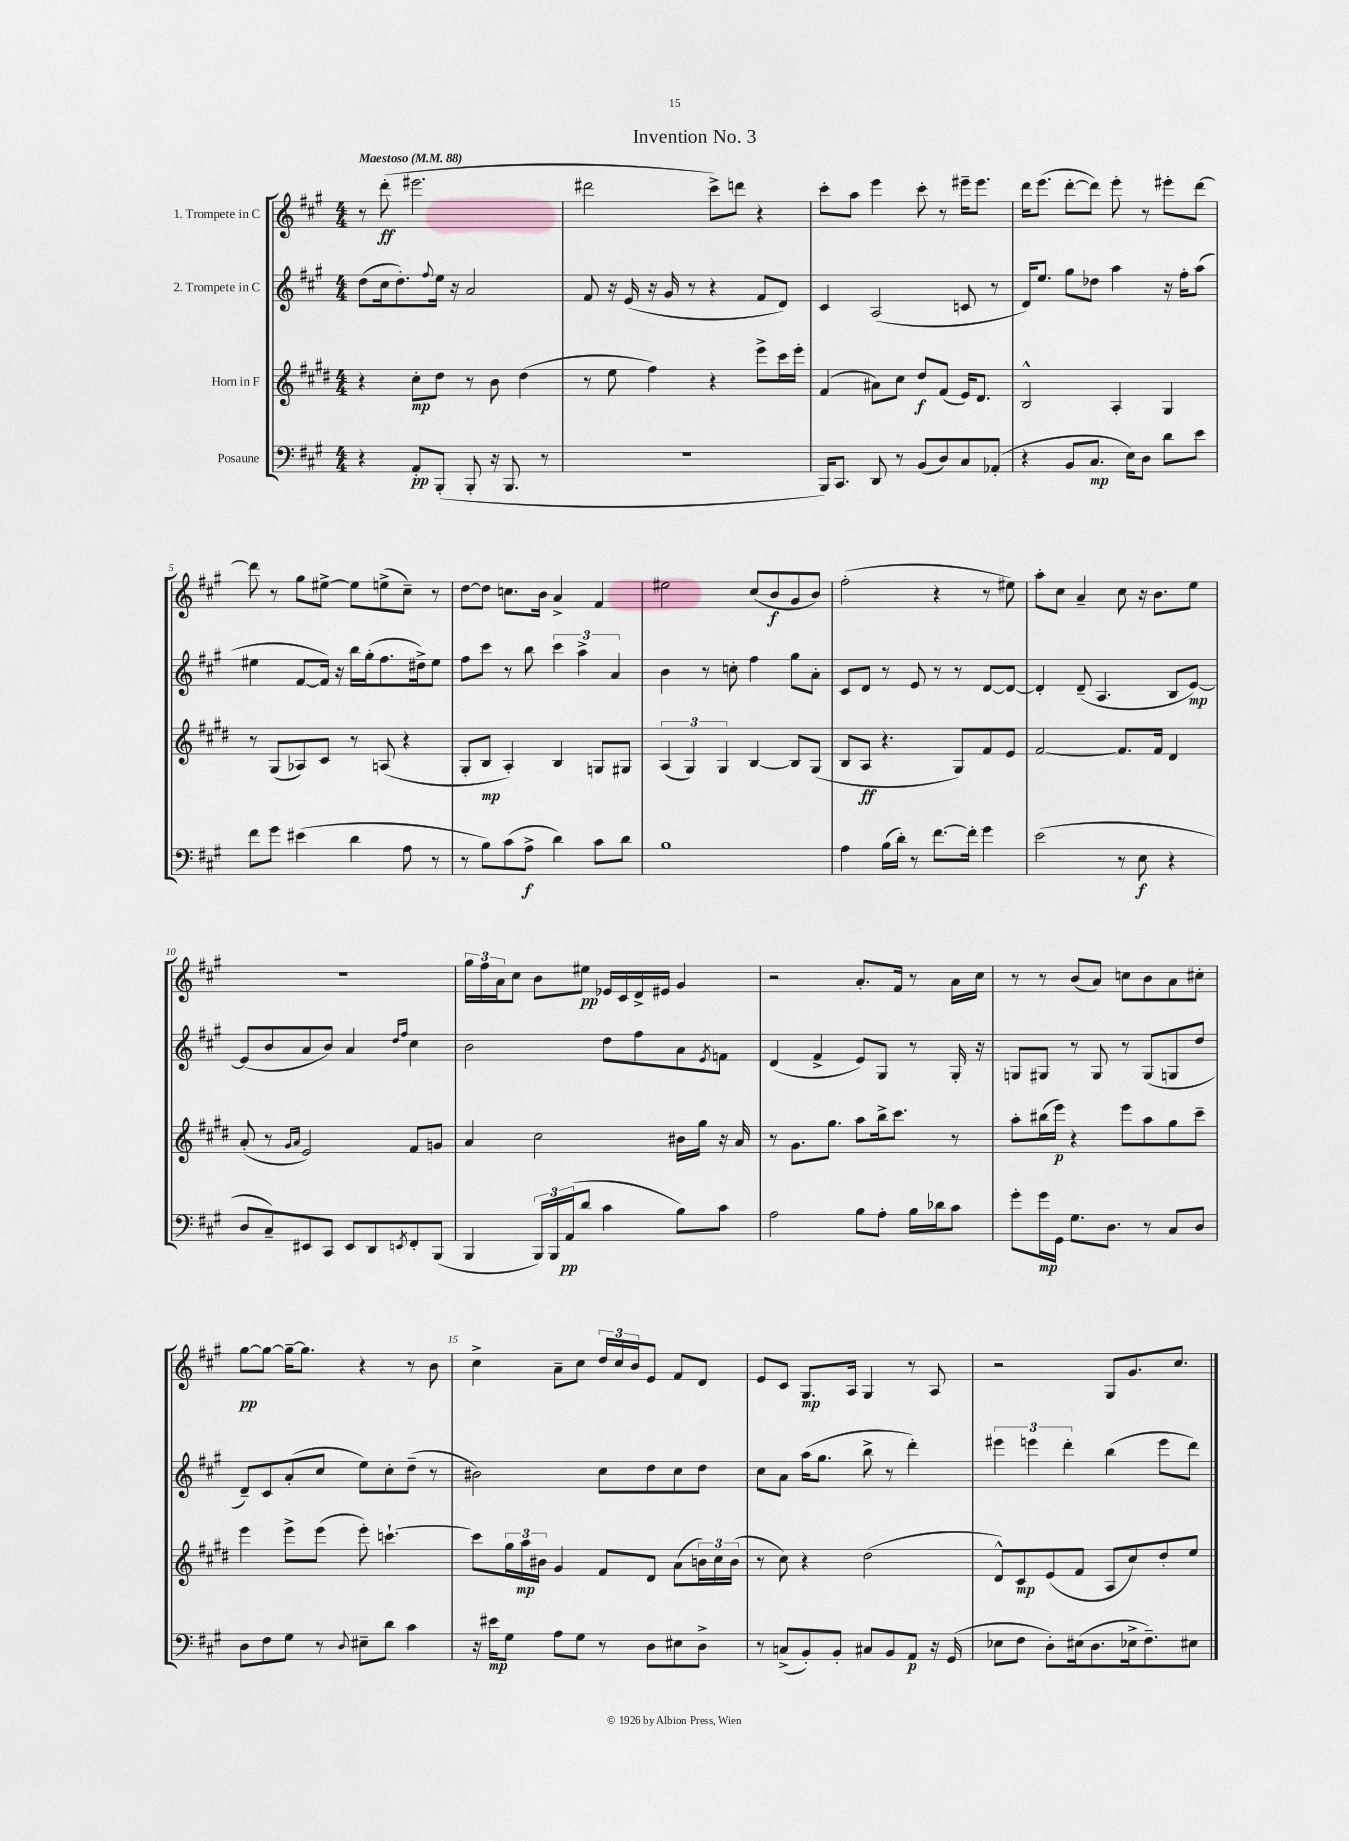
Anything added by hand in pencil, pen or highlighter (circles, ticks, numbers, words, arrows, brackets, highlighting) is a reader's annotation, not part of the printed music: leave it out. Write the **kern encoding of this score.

**kern	**kern	**kern	**kern
*staff4	*staff3	*staff2	*staff1
*clefF4	*clefG2	*clefG2	*clefG2
*k[f#c#g#]	*k[f#c#g#d#]	*k[f#c#g#]	*k[f#c#g#]
*M4/4	*M4/4	*M4/4	*M4/4
*MM88	*MM88	*MM88	*MM88
4r	4r	(8dd	8r
.	.	16cc#	(8ddd'
.	.	8.dd')	.
8AA'	8cc#'	.	2.eee#
.	.	8qqff#	.
(8BBB'	8dd#	16ee	.
.	.	16r	.
8BBB'	8r	2a	.
16r	8b	.	.
8.BBB	.	.	.
.	(4dd#	.	.
8r	.	.	.
=	=	=	=
1r	8r	8f#	2ddd#
.	8ee	16r	.
.	.	(16e	.
.	4ff#)	16r	.
.	.	16g#	.
.	.	8r	.
.	4r	4r	8ccc#^)
.	.	.	8ddd
.	8eee^	8f#	4r
.	16ccc#	8d)	.
.	16eee'	.	.
=	=	=	=
16BBB)	(4f#	4c#	8ccc#'
8.CC#	.	.	.
.	.	.	8aa
8DD	8a#)	(2A	4eee
8r	8cc#	.	.
(8BB	8dd#	.	8ccc#'
8D)	(8f#	.	8r
8C#	16e)	8c	16eee#~
.	8.d#	.	8.eee#
(8AA-'	.	8r	.
=	=	=	=
4r	2B^^	16d)	16ddd
.	.	8.ee	(8.eee
8BB	.	8gg#	[8ddd'
8.C#	.	8dd-	8ddd])
.	4A'	4aa	8eee'
16E)	.	.	.
8D	.	.	8r
8d	4G#	16r	8eee#'
.	.	16ff#'	.
8e	.	(8aa	[8ddd
=	=	=	=
8f#	8r	4ee#	8ddd]
8g#	(8G#	.	8r
(4e#	8A-)	[8f#	8gg#
.	8c#	16f#])	[8ee#^
.	.	16r	.
4d	8r	16bb	8ee#]
.	.	(16gg#'	.
.	(8A	8.ff#	(8ee^
8A	4r	.	8cc#~)
.	.	16dd#^)	.
8r	.	8ee#	8r
=	=	=	=
8r	8G#'	8ff#	[8dd
8B)	8B	8ccc#	8dd]
(8c#	4A')	8r	8.cc
8A^	.	8bb	.
.	.	.	16b
4d)	4B	6ccc#	4a^
.	.	6aa^	.
8c#	8G	.	4f#
.	.	6a	.
8d	8G#	.	.
=	=	=	=
1B	(6A	4b	2ee#
.	6G#)	.	.
.	.	8r	.
.	6G#	.	.
.	.	8cc'	.
.	[4B	4ff#	(8cc#
.	.	.	8b
.	8B]	8gg#	8g#
.	(8G#	8a'	8b)
=	=	=	=
4A	8B	8c#	(2ff#'
.	8A	8d	.
(16B	4.r	8r	.
16d')	.	.	.
8r	.	8e	.
[8.f#	.	8r	4r
.	8G#)	8r	.
16f#']	.	.	.
4g#	8f#	[8d	8r
.	8e	8d_	8ee#)
=	=	=	=
(2e	[2f#	4d']	8aa'
.	.	.	8cc#
.	.	(8d~	4a~
.	.	4.A	.
8r	8.f#]	.	8cc#
8E	.	.	16r
.	16f#	.	8.b
4r	4d#	8B	.
.	.	[8e)	8ee
=	=	=	=
8D	(8a'	(8e]	1r
8C#~)	8r	8b	.
.	16qqg#	.	.
.	16qqa	.	.
8EE#	2e)	8a	.
8CC#	.	8b)	.
8EE#	.	4a	.
8DD	.	.	.
.	.	16qqdd	.
8qEE	.	16qqff#	.
8FF#'	8f#	4cc#	.
(8BBB	8g	.	.
=	=	=	=
4BBB	4a	2b	24gg#
.	.	.	24ff#
.	.	.	24a
.	.	.	8cc#
24BBB)	2cc#	.	8b
24BBB	.	.	.
(24AA	.	.	.
8d	.	.	8ee#
4c#	.	8dd	16e-
.	.	.	16c#
.	.	8ff#	16d^
.	.	.	16e#
8B)	16b#	8a	4g#
.	16gg#	.	.
.	.	8qe	.
8c#	16r	8f	.
.	16a	.	.
=	=	=	=
2A	8r	(4d	2r
.	8.g#	.	.
.	.	4f#^	.
.	8.gg#	.	.
8B	8aa	8e)	8.a'
8A'	16bb^	8G#	.
.	8.ccc#	.	16f#
16B	.	8r	8r
16d-	.	.	.
8c#	8r	16G#'	16a
.	.	16r	16cc#
=	=	=	=
8g#'	8aa'	8G	8r
16g#	(16bb#	8G#	8r
16GG#	16eee)	.	.
8.G#	4r	8r	(8b
.	.	8G#	8a)
8.D	.	.	.
.	8eee	8r	8cc
8r	8aa	(8G#	8b
8C#	8gg#	8G	8a
8D	8ccc#~	8dd	8cc#'
=	=	=	=
8D	4eee	8d~)	[8gg#
8F#	.	8c#	8gg#_
8G#	8eee^	(8a'	16gg#~_
.	.	.	8.gg#]
8r	(8eee	8cc#	.
8qqD	.	.	.
8E#~	8eee')	8ee)	4r
8d	[4.ccc`	8cc#'	.
4c#	.	(8dd~	8r
.	.	8r	8b
=	=	=	=
16r	8ccc]	2b#)	4cc#^
16e#	.	.	.
8G#	24gg#	.	.
.	24aa	.	.
.	24b#	.	.
8A	4g#	.	8a~
8G#	.	.	8cc#
8r	8f#	8cc#	24dd
.	.	.	24cc#
.	.	.	24b
8D	8d#	8dd	8e
8E#	(8a	8cc#	8f#
8D^	24b)	8dd	8d
.	24cc#	.	.
.	(24b	.	.
=	=	=	=
8r	8r	8cc#	8e
(8C^	8cc#)	8a	8c#
8BB')	4r	(16aa	8.G#
.	.	8.gg#	.
8BB'	.	.	.
.	.	.	16A
8C#	(2dd#	8bb^	4G#
8BB	.	8r	.
8AA	.	4ddd')	8r
16r	.	.	8A
(16GG#	.	.	.
=	=	=	=
8E-	8d#^^)	6eee#	2r
8F#	8c#	.	.
.	.	6eee	.
8D')	(8e	.	.
.	.	6ddd'	.
(16E#	8f#	.	.
8.D	.	.	.
.	8A	(4bb	8G#
16E-^	8cc#)	.	8.g#
8.F#~)	.	.	.
.	8dd#'	8eee	.
.	.	.	8.cc#
8E#	8ee	8ddd)	.
==	==	==	==
*-	*-	*-	*-
